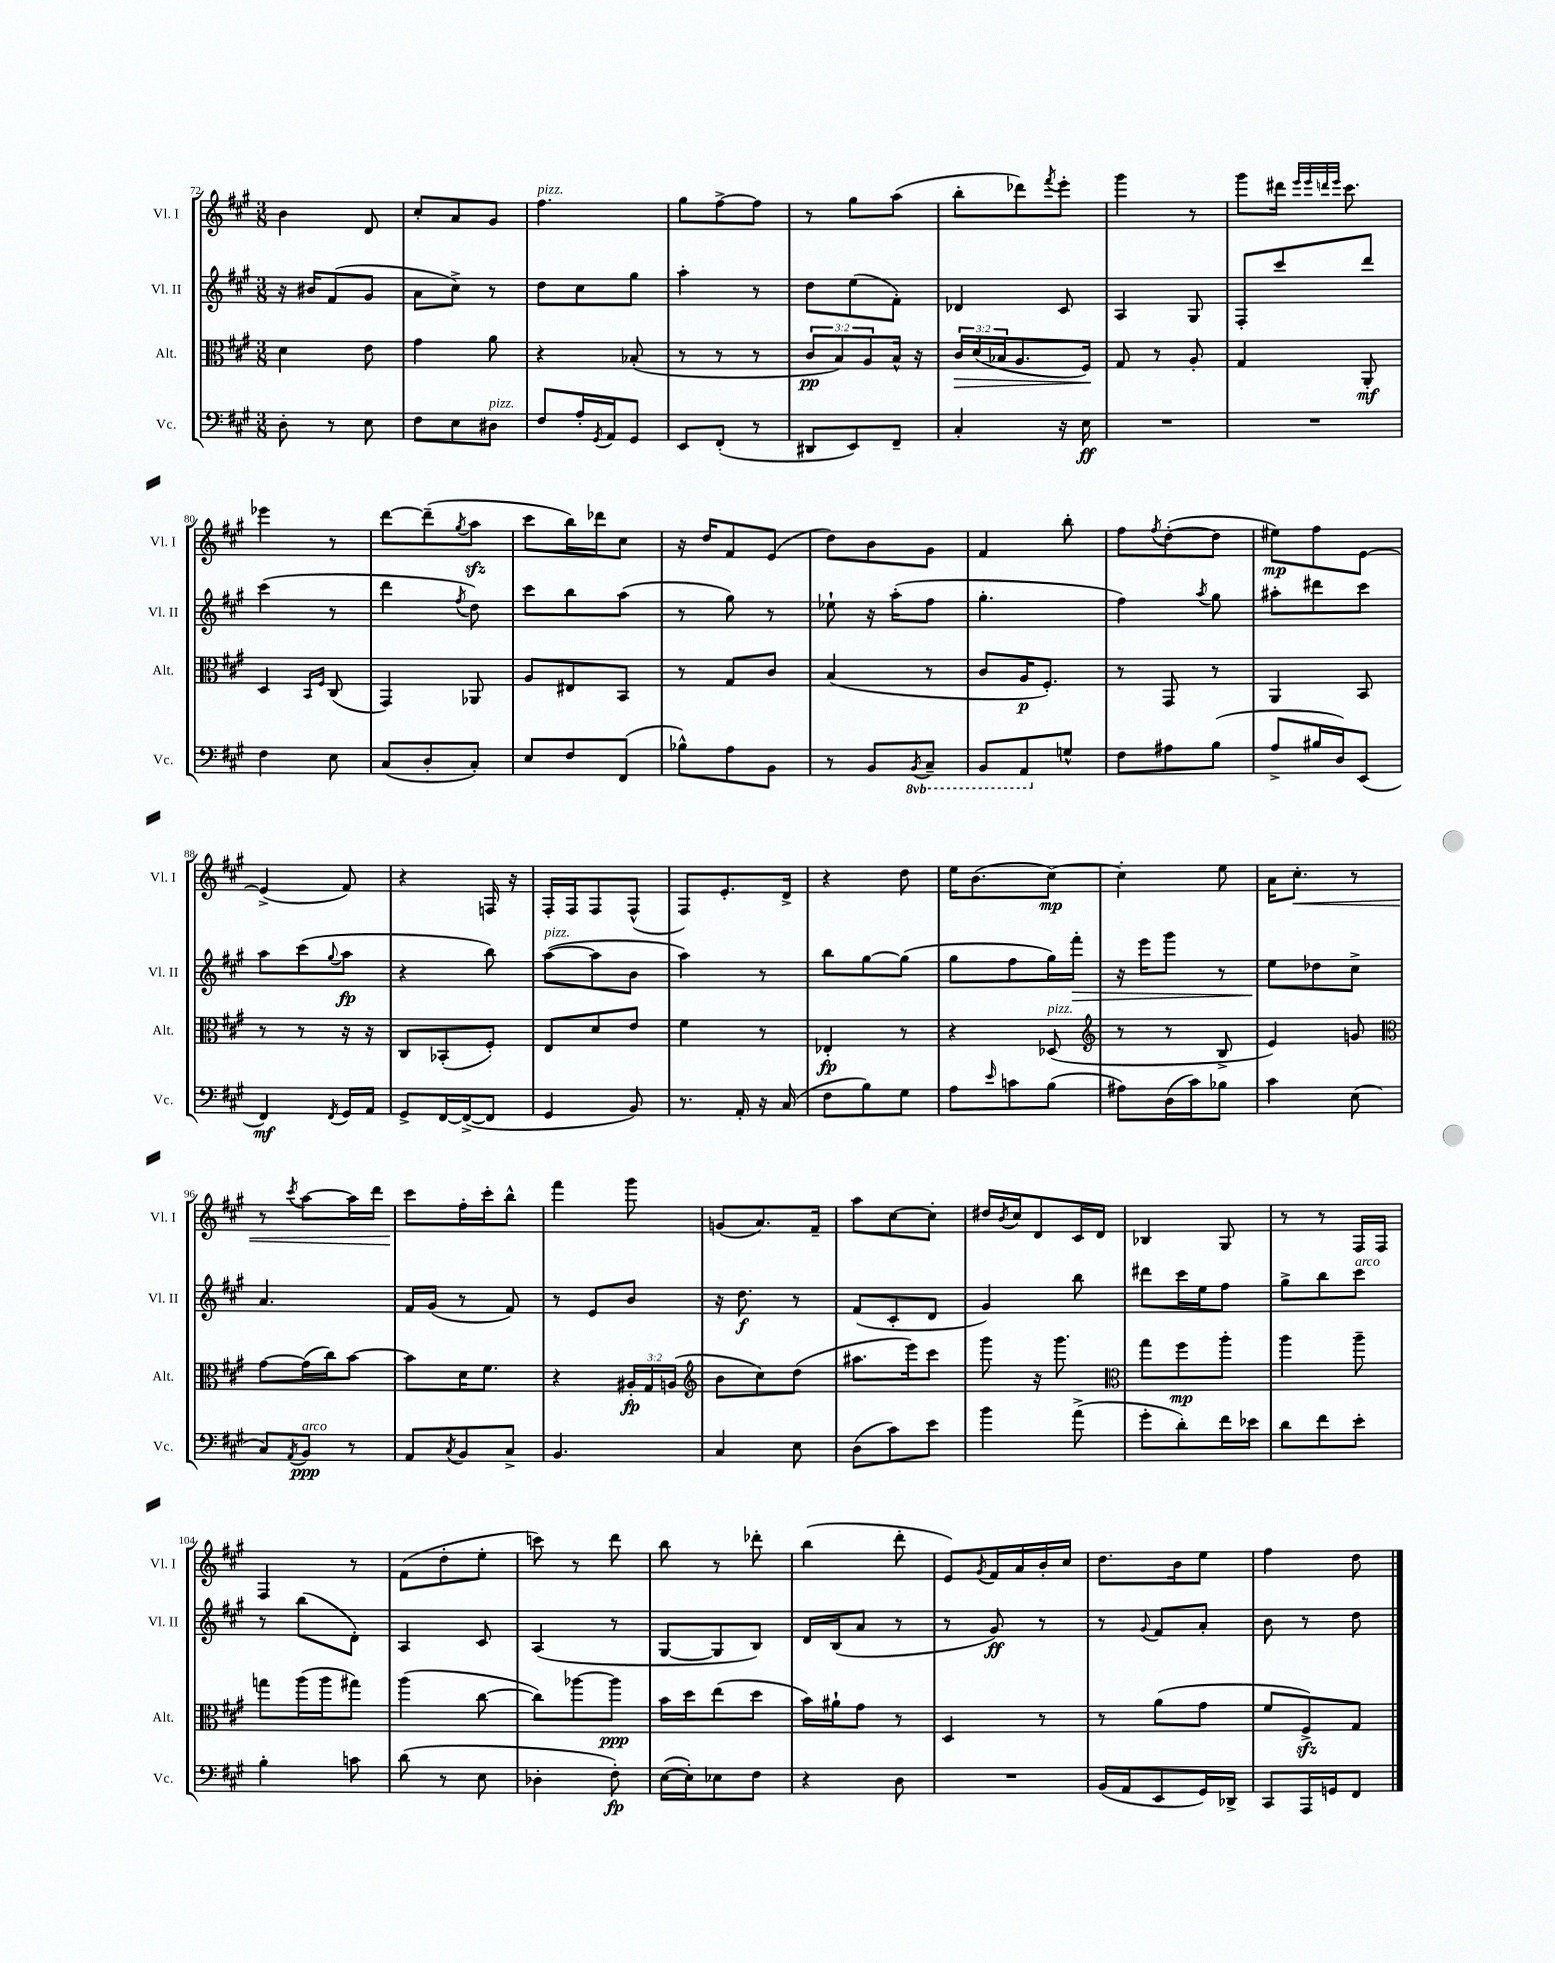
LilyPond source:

<<
\new StaffGroup <<
\new Staff = "s0" \with { instrumentName = "Vl. I" shortInstrumentName = "Vl. I" } {
    \clef treble \key a \major \numericTimeSignature \time 3/8
    b'4 d'8 |
    cis''8-. a'8 gis'8 |
    fis''4.^\markup { \italic "pizz." } |
    gis''8 fis''8~-> fis''8 |
    r8 gis''8 a''8( |
    b''8-. des'''8) \acciaccatura { fis'''8 } e'''8-. |
    gis'''4 r8 |
    gis'''8 dis'''16 \grace { e'''32 e'''32 d'''32 e'''32 } cis'''8. |
    ees'''4 r8 |
    d'''8~ d'''8--( \acciaccatura { gis''8 } a''8\sfz |
    cis'''8 b''16) des'''16 cis''8 |
    r16 d''16 fis'8 e'8( |
    d''8) b'8 gis'8 |
    fis'4 b''8-. |
    fis''8 \acciaccatura { fis''8 } d''8~-.( d''8 |
    eis''8\mp) fis''8 e'8~ |
    e'4->( fis'8) |
    r4 f16 r16 |
    fis16-. fis16 fis8 fis8-^( |
    fis8) e'8.-. d'16-> |
    r4 d''8 |
    e''16 b'8.( cis''8~\mp) |
    cis''4-. e''8 |
    a'16 cis''8.-.\< r8 |
    r8 \acciaccatura { cis'''8 } a''8~ a''16 d'''16 |
    cis'''8\! fis''16-. cis'''16-. b''8-^ |
    fis'''4 gis'''8 |
    g'8( a'8.) fis'16-- |
    a''8 cis''8~ cis''8-. |
    dis''16 \acciaccatura { b'8 } cis''16 d'8 cis'16 d'16 |
    bes4 gis8 |
    r8 r8 fis16 fis16 |
    fis4 r8 |
    fis'8( d''8-. e''8-. |
    c'''8) r8 d'''8 |
    b''8 r8 des'''8-. |
    b''4( d'''8-. |
    e'8) \acciaccatura { gis'8 } fis'16 a'16 b'16-. cis''16 |
    d''8. b'16 e''8 |
    fis''4 d''8 \bar "|." |
}
\new Staff = "s1" \with { instrumentName = "Vl. II" shortInstrumentName = "Vl. II" } {
    \clef treble \key a \major \numericTimeSignature \time 3/8
    r16 bis'16 fis'8( gis'8 |
    a'8 cis''8->) r8 |
    d''8 cis''8 gis''8 |
    a''4-. r8 |
    d''8 e''8( fis'8-.) |
    des'4 cis'8 |
    a4 gis8 |
    fis8-. cis'''8 d'''8 |
    cis'''4( r8 |
    d'''4 \acciaccatura { fis''8 } d''8) |
    cis'''8 b''8 a''8( |
    r8 gis''8) r8 |
    ees''8-! r16 a''16-.( fis''8 |
    gis''4.-. |
    fis''4) \acciaccatura { a''8 } gis''8 |
    ais''8-. dis'''8 cis'''8 |
    a''8 cis'''8( \appoggiatura { gis''8 } a''8\fp |
    r4 b''8) |
    a''8~^\markup { \italic "pizz." }( a''8 b'8 |
    a''4) r8 |
    b''8 gis''8~ gis''8( |
    gis''8 fis''8 gis''16) fis'''16-.\> |
    r16 e'''16 gis'''8 r8 |
    e''8\! des''8 cis''8-> |
    a'4. |
    fis'16 gis'16( r8 fis'8) |
    r8 e'8 b'8 |
    r16 d''8.\f r8 |
    fis'8( cis'8-. d'8 |
    gis'4) b''8 |
    dis'''8 cis'''16 e''16 fis''8 |
    gis''8-> b''8 cis'''8^\markup { \italic "arco" } |
    r8 b''8( d'8-.) |
    a4 cis'8 |
    a4( r8 |
    gis8~ gis8 b8) |
    d'16 b16( a'8 r8 |
    r8 gis'8\ff) r8 |
    r8 \appoggiatura { gis'8 } fis'8 a'8-. |
    b'8 r8 d''8 \bar "|." |
}
\new Staff = "s2" \with { instrumentName = "Alt." shortInstrumentName = "Alt." } {
    \clef alto \key a \major \numericTimeSignature \time 3/8 \override Staff.TupletNumber.text = #tuplet-number::calc-fraction-text
    d'4 e'8 |
    gis'4 a'8 |
    r4 bes8-.( |
    r8 r8 r8 |
    \tuplet 3/2 { cis'8\pp b8) a8 } b16-^ r16 |
    \tuplet 3/2 { cis'16\> d'16( bes16 } a8. fis16\!) |
    gis8 r8 a8-. |
    gis4 a,8-.\mf |
    d4 \grace { b,16 fis16 } cis8( |
    gis,4) aes,8 |
    a8 eis8 b,8 |
    r8 gis8 cis'8 |
    b4( r8 |
    cis'8 a16\p fis8.-.) |
    r8 gis,8 r8 |
    a,4 b,8 |
    r8 r8 r16 r16 |
    cis8 bes,8-.( fis8-.) |
    e8 d'8 e'8 |
    fis'4 r8 |
    ees4-.\fp r8 |
    r4 des8^\markup { \italic "pizz." }( |
    \clef treble r8 r8 b8-> |
    e'4) g'8 |
    \clef alto gis'8~ gis'16( cis''16) b'8~ |
    b'8 d'16 fis'8. |
    r4 \tuplet 3/2 { ais16-.\fp gis16 a16( } |
    \clef treble b'8 cis''8) d''8( |
    ais''8. e'''16) cis'''8 |
    gis'''8 r16 gis'''8. |
    \clef alto gis''8 fis''8\mp a''8-. |
    a''4 a''8-- |
    g''8 a''16( a''16 gis''8) |
    a''4( cis''8~ |
    cis''8) aes''8~ aes''8\ppp |
    b'16 d''16 e''8( d''8 |
    b'16) ais'16-! gis'8 r8 |
    d4 r8 |
    r8 a'8( gis'8 |
    fis'8 fis8->\sfz) gis8 \bar "|." |
}
\new Staff = "s3" \with { instrumentName = "Vc." shortInstrumentName = "Vc." } {
    \clef bass \key a \major \numericTimeSignature \time 3/8 \set Staff.ottavationMarkups = #ottavation-simple-ordinals
    d8-. r8 e8 |
    fis8 e8 dis8^\markup { \italic "pizz." } |
    fis8 a16-. \acciaccatura { gis,8 } a,16 gis,8 |
    e,8 fis,8-.( r8 |
    dis,8 e,8) fis,8-- |
    cis4-. r16 e16\ff |
    R4. |
    R4. |
    fis4 e8 |
    cis8( d8-. cis8-.) |
    e8 fis8 fis,8( |
    bes8-^) a8 b,8 |
    r8 b,8 \ottava #-1 \acciaccatura { b,,8 } cis,8-- |
    b,,8 a,,8 \ottava #0 g8-^ |
    fis8 ais8 b8( |
    a8-> bis16 d16) e,8( |
    fis,4\mf) \acciaccatura { fis,8 } gis,16 a,16 |
    gis,8-> fis,16~ fis,16~->( fis,8 |
    gis,4 b,8) |
    r8. a,16-. r16 cis16( |
    fis8 b8) gis8 |
    a8 \grace { e'16 } c'8 b8( |
    ais8) d16( cis'16) bes8 |
    cis'4 e8( |
    cis8) \acciaccatura { a,8 } b,8\ppp^\markup { \italic "arco" } r8 |
    a,8 \acciaccatura { cis8 } b,8 cis8-> |
    b,4. |
    cis4 e8 |
    d8( cis'8) e'8 |
    b'4 a'8->( |
    gis'8-. d'8-.) fis'16 ees'16 |
    d'8 fis'8 e'8-. |
    b4-. c'8 |
    d'8( r8 e8 |
    des4-. fis8-.\fp) |
    e16~( e16-.) ees8 fis8 |
    r4 d8 |
    R4. |
    b,16( a,16 e,8 gis,16) des,16-> |
    cis,8 a,,16 g,16 fis,8 \bar "|." |
}
>>
>>
\layout { \context { \Score currentBarNumber = #72 } }
